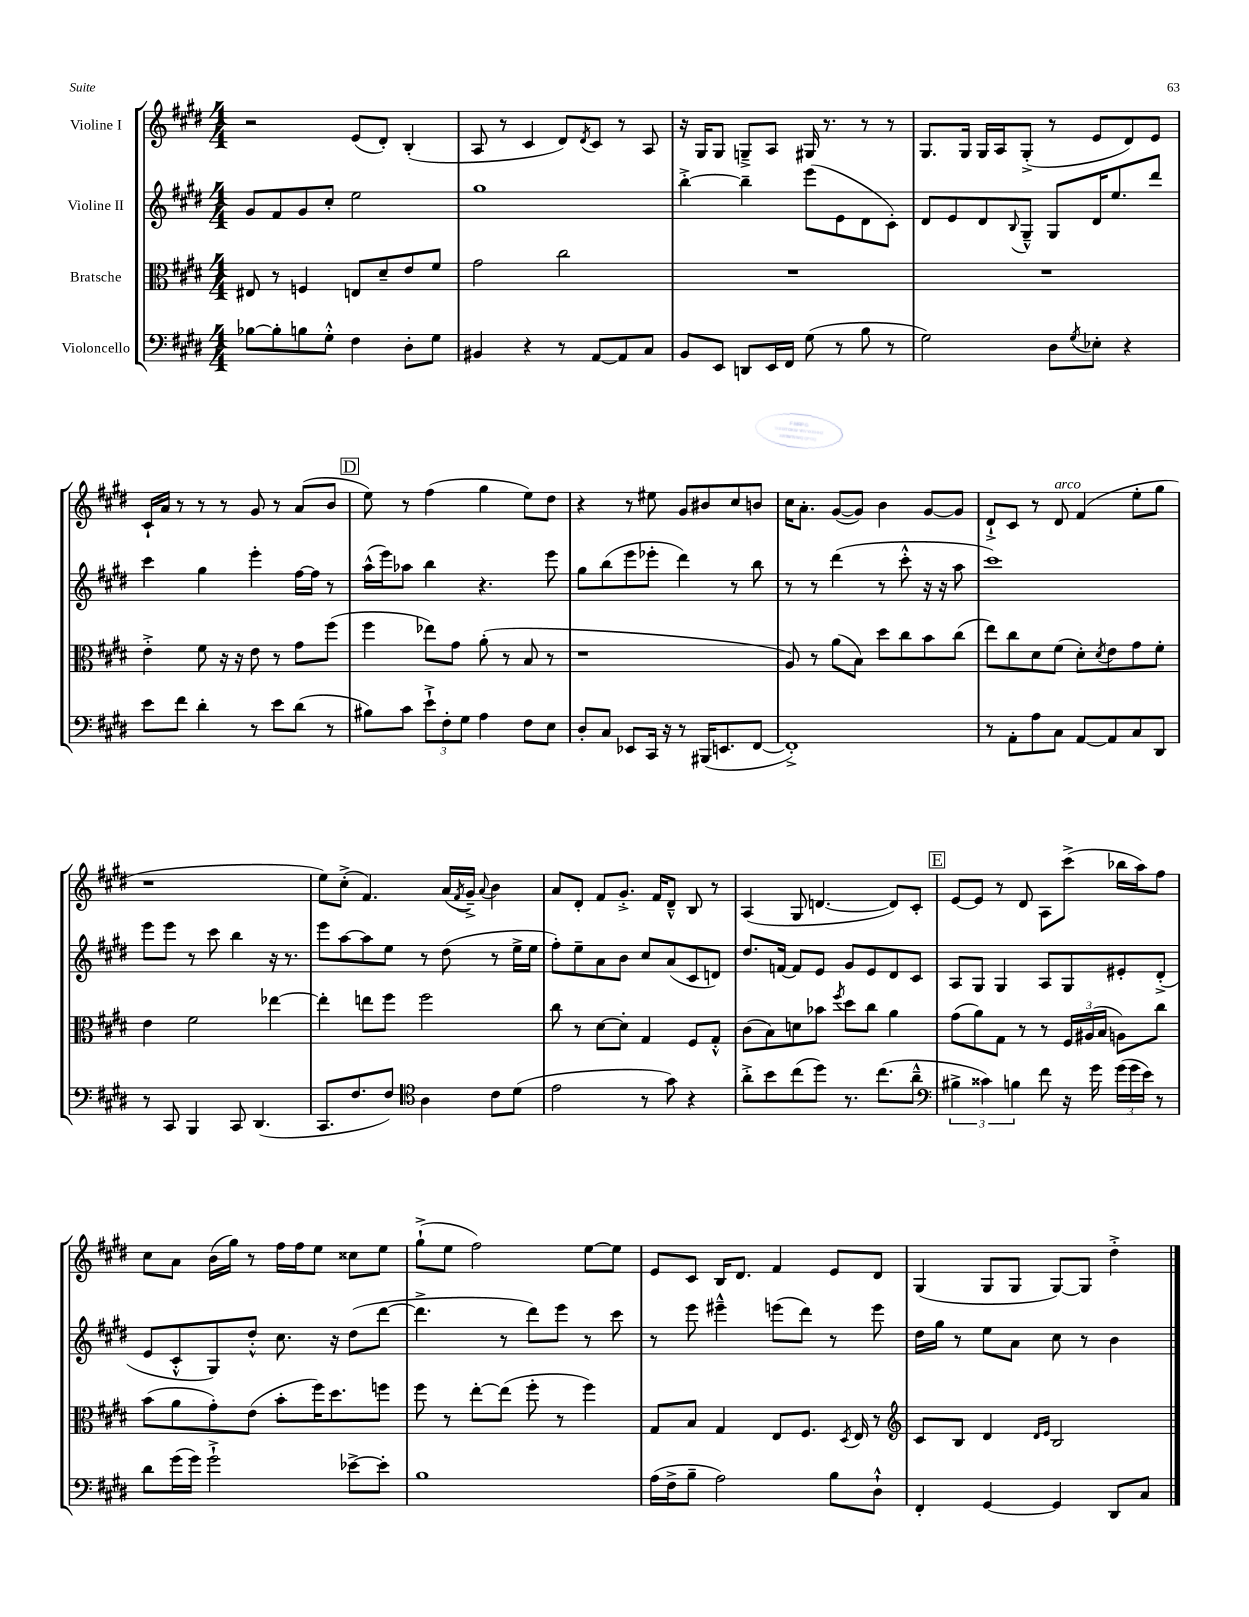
<<
\new StaffGroup <<
\new Staff = "s0" \with { instrumentName = "Violine I" } {
    \clef treble \key e \major \numericTimeSignature \time 4/4
    r2 e'8( dis'8-.) b4-.( |
    a8 r8 cis'4 dis'8) \acciaccatura { dis'8 } cis'8 r8 a8 |
    r16 gis16 gis8 g8---> a8 gis16 r8. r8 r8 |
    gis8. gis16 gis16 a16 gis8-.->( r8 e'8 dis'8) e'8 |
    cis'16-! a'16 r8 r8 r8 gis'8 r8 a'8( b'8 |
    \mark \markup { \box "D" } e''8) r8 fis''4( gis''4 e''8) dis''8 |
    r4 r8 eis''8 gis'8 bis'8 cis''8 b'8 |
    cis''16 a'8.-. gis'8~( gis'8) b'4 gis'8~ gis'8 |
    dis'8-!-> cis'8 r8 dis'8^\markup { \italic "arco" } fis'4( e''8-. gis''8 |
    r1 |
    e''8) cis''8-.->( fis'4.) a'16( \acciaccatura { fis'8 } gis'16--->) \appoggiatura { a'8 } b'4 |
    a'8 dis'8-. fis'8 gis'8.-.-> fis'16 dis'8---^ b8 r8 |
    a4( gis8 d'4.~ d'8) cis'8-. |
    \mark \markup { \box "E" } e'8~ e'8 r8 dis'8 a8 cis'''8->( bes''16 a''16) fis''8 |
    cis''8 a'8 b'16( gis''16) r8 fis''16 fis''16 e''8 cisis''8 e''8 |
    gis''8-!->( e''8 fis''2) e''8~ e''8 |
    e'8 cis'8 b16 dis'8. fis'4 e'8 dis'8 |
    gis4( gis8 gis8 gis8~) gis8 dis''4-.-> \bar "|." |
}
\new Staff = "s1" \with { instrumentName = "Violine II" } {
    \clef treble \key e \major \numericTimeSignature \time 4/4
    gis'8 fis'8 gis'8 cis''8-. e''2 |
    gis''1 |
    b''4~-.-> b''4-- e'''8( e'8 dis'8 cis'8-.) |
    dis'8 e'8 dis'8 \appoggiatura { b8 } gis8---^ gis8 dis'16 e''8. dis'''8 |
    cis'''4 gis''4 e'''4-. fis''16~ fis''16 r8 |
    \mark \markup { \box "D" } a''16-^( e'''16) aes''8 b''4 r4. e'''8 |
    gis''8 b''8( e'''8 ees'''8-. dis'''4) r8 b''8 |
    r8 r8 dis'''4( r8 cis'''8-.-^ r16 r16 a''8 |
    cis'''1) |
    e'''8 e'''8 r8 cis'''8 b''4 r16 r8. |
    e'''8 a''8~ a''8 e''8 r8 dis''8( r8 e''16-> e''16 |
    fis''8-.) e''8-- a'8 b'8 cis''8 a'8( cis'8 d'8) |
    dis''8. f'16~ f'8 e'8 gis'8 e'8 dis'8 cis'8 |
    \mark \markup { \box "E" } a8 gis8 gis4 a8 gis8 eis'8-. dis'8-.->( |
    e'8 cis'8-.-^ gis8) dis''8-.-^ cis''8. r16 dis''8( dis'''8~ |
    dis'''4.-> r8 dis'''8) e'''8 r8 cis'''8 |
    r8 e'''8 eis'''4---^ e'''8( dis'''8) r8 e'''8 |
    dis''16 gis''16 r8 e''8 a'8 cis''8 r8 b'4 \bar "|." |
}
\new Staff = "s2" \with { instrumentName = "Bratsche" } {
    \clef alto \key e \major \numericTimeSignature \time 4/4
    eis8 r8 f4 e8 dis'8-- e'8 fis'8 |
    gis'2 cis''2 |
    R1 |
    R1 |
    e'4-.-> fis'8 r16 r16 e'8 r8 gis'8 fis''8( |
    \mark \markup { \box "D" } fis''4 ees''8) gis'8 a'8-.( r8 b8 r8 |
    r1 |
    a8) r8 a'8( b8) dis''8 cis''8 b'8 cis''8( |
    e''8) cis''8 dis'8 fis'8( dis'8-.) \acciaccatura { dis'8 } e'8 gis'8 fis'8-. |
    e'4 fis'2 ees''4~ |
    ees''4-. e''8 fis''8 fis''2 |
    cis''8 r8 dis'8~ dis'8-. gis4 fis8 gis8-.-^ |
    cis'8( b8) d'8 bes'8 \acciaccatura { fis''8 } dis''8 cis''8 a'4 |
    \mark \markup { \box "E" } gis'8( a'8) gis8 r8 r8 \tuplet 3/2 { fis16 ais16( b16 } a8) cis''8 |
    b'8( a'8 gis'8-.) e'8( b'8-. fis''16) dis''8. f''8 |
    fis''8 r8 e''8~-. e''8( fis''8-. r8 fis''4) |
    gis8 b8 gis4 e8 fis8. \acciaccatura { dis8 } e16 r8 |
    \clef treble cis'8 b8 dis'4 \grace { dis'16 e'16 } b2 \bar "|." |
}
\new Staff = "s3" \with { instrumentName = "Violoncello" } {
    \clef bass \key e \major \numericTimeSignature \time 4/4
    bes8~ bes8-. b8 gis8-.-^ fis4 dis8-. gis8 |
    bis,4 r4 r8 a,8~ a,8 cis8 |
    b,8 e,8 d,8 e,16 fis,16 gis8( r8 b8 r8 |
    gis2) dis8 \acciaccatura { gis8 } ees8-. r4 |
    e'8 fis'8 dis'4-. r8 e'8 dis'8( r8 |
    \mark \markup { \box "D" } bis8) cis'8 \tuplet 3/2 { e'8-!-> fis8-. gis8 } a4 fis8 e8 |
    dis8-. cis8 ees,8 cis,16 r16 r8 bis,,16( e,8. fis,8~ |
    fis,1-.->) |
    r8 a,8-. a8 cis8 a,8~ a,8 cis8 dis,8 |
    r8 cis,8 b,,4 cis,8 dis,4.( |
    cis,8. fis8. fis8) \clef tenor a4 cis'8 dis'8( |
    e'2 r8 gis'8) r4 |
    a'8-.-> b'8 cis''8( dis''8) r8. cis''8.( a'8---^ |
    \mark \markup { \box "E" } \clef bass \tuplet 3/2 { bis4-> cisis'4) b4 } fis'8 r16 gis'16 \tuplet 3/2 { gis'16( gis'16 e'16) } r8 |
    dis'8 gis'16( gis'16) gis'2-!-> ees'8~-> ees'8-. |
    b1 |
    a16( fis16-> b8-- a2) b8 dis8-!-^ |
    fis,4-. gis,4~ gis,4 dis,8 cis8 \bar "|." |
}
>>
>>
\layout { \context { \Score \remove "Bar_number_engraver" } }
